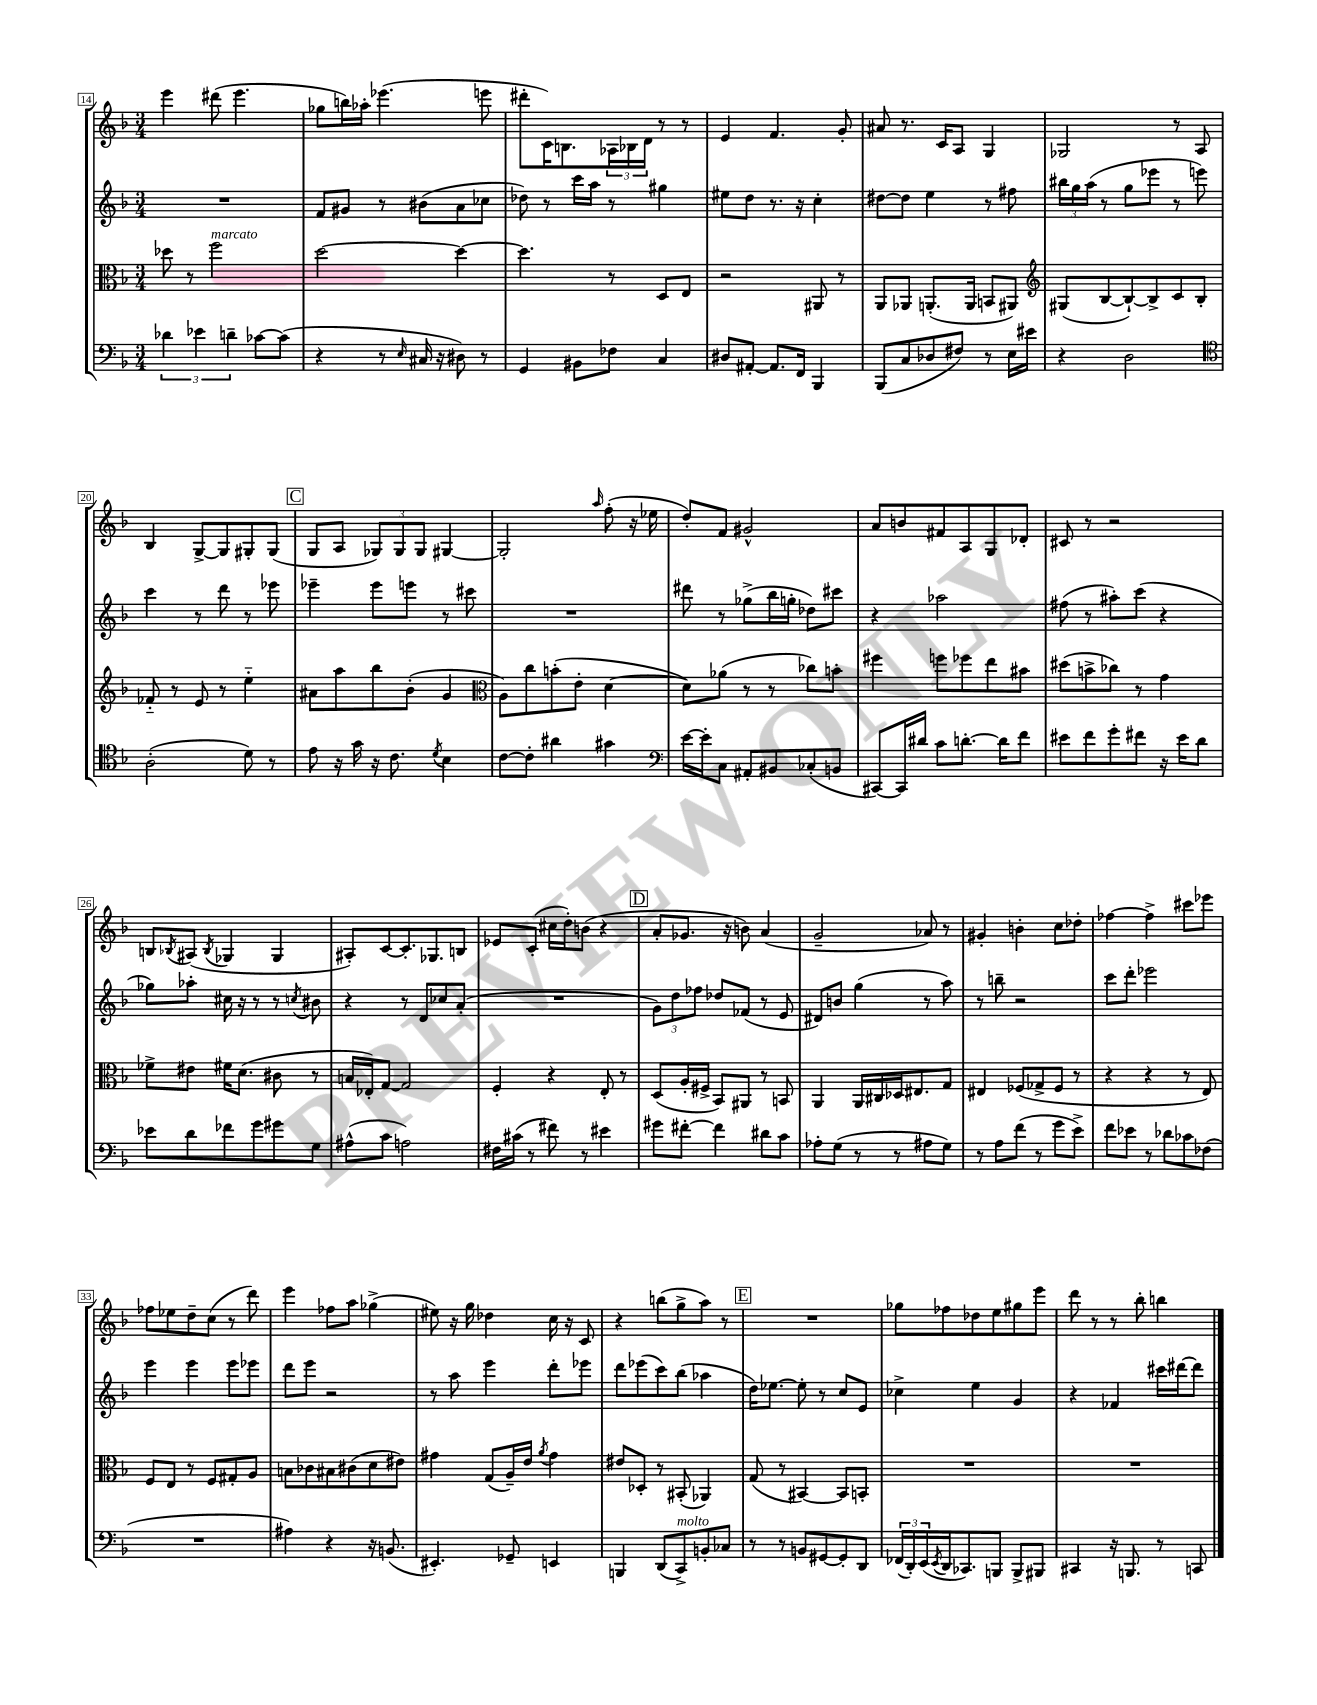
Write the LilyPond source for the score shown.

<<
\new StaffGroup <<
\new Staff = "s0" {
    \clef treble \key f \major \numericTimeSignature \time 3/4
    e'''4 dis'''8( e'''4. |
    ges''8 b''16) aes''16-. ees'''4.( e'''8 |
    dis'''8-. c'16) b8. \tuplet 3/2 { aes16 bes16 d'16 } r8 r8 |
    e'4 f'4. g'8-. |
    ais'8 r8. c'16 a8 g4 |
    ges2 r8 a8 |
    bes4 g8~-> g8 gis8-. gis8( |
    \mark \markup { \box "C" } g8 a8 \tuplet 3/2 { ges8) ges8 ges8 } gis4~ |
    gis2-. \grace { a''16 } f''8-.( r16 ees''16 |
    d''8-.) f'8 gis'2-^ |
    a'8 b'8 fis'8 a8 g8 des'8-. |
    cis'8 r8 r2 |
    b8 \acciaccatura { bes8 } ais8( \acciaccatura { bes8 } ges4 ges4 |
    ais8-.) c'8~ c'8.-. ges8. b8 |
    ees'8 c'8-.( cis''16 d''16-.) b'8( r4 |
    \mark \markup { \box "D" } a'8-. ges'8. r16 b'8) a'4( |
    g'2-- aes'8) r8 |
    gis'4-. b'4-. c''8 des''8-. |
    fes''4~ fes''4-> cis'''8 ees'''8 |
    fes''8 ees''8 d''8-- c''8( r8 d'''8) |
    e'''4 fes''8 a''8 ges''4->( |
    eis''8) r16 g''16 des''4 c''16 r16 c'8 |
    r4 b''8( g''8-> a''8) r8 |
    \mark \markup { \box "E" } R2. |
    ges''8 fes''8 des''8 e''8 gis''8 e'''8 |
    d'''8 r8 r8 bes''8-. b''4 \bar "|." |
}
\new Staff = "s1" {
    \clef treble \key f \major \numericTimeSignature \time 3/4
    R2. |
    f'8 gis'8 r8 bis'8( a'8 ces''8 |
    des''8) r8 c'''16 a''16 r8 gis''4 |
    eis''8 d''8 r8. r16 c''4-. |
    dis''8~ dis''8 e''4 r8 fis''8 |
    \tuplet 3/2 { bis''16 g''16 a''16( } r8 g''8 ees'''8 r8 e'''8) |
    c'''4 r8 d'''8 r8 ees'''8 |
    \mark \markup { \box "C" } ees'''4-- ees'''8 e'''8 r8 cis'''8 |
    R2. |
    dis'''8 r8 ges''8->( bes''16 g''16-. des''8) cis'''8 |
    r4 aes''2 |
    fis''8( r8 ais''8-.) c'''8( r4 |
    ges''8) aes''8-. cis''16 r16 r8 r8 \acciaccatura { c''8 } bis'8 |
    r4 r8 d'8 ces''8 a'8-.( |
    R2. |
    \mark \markup { \box "D" } \tuplet 3/2 { g'8) d''8 fes''8 } des''8 fes'8( r8 e'8 |
    dis'8) b'8 g''4( r8 a''8) |
    r8 b''8-- r2 |
    c'''8 d'''8-. ees'''2 |
    e'''4 e'''4 e'''8 ees'''8 |
    d'''8 e'''8 r2 |
    r8 a''8 e'''4 d'''8-. ees'''8 |
    d'''8 ees'''8( c'''8) bes''8( aes''4 |
    \mark \markup { \box "E" } d''16) ees''8.~ ees''8-. r8 c''8 e'8 |
    ces''4-> e''4 g'4 |
    r4 fes'4 cis'''16 dis'''16~ dis'''8 \bar "|." |
}
\new Staff = "s2" {
    \clef alto \key f \major \numericTimeSignature \time 3/4
    des''8 r8 f''2^\markup { \italic "marcato" } |
    d''2~ d''4~ |
    d''4. r8 d8 e8 |
    r2 ais,8 r8 |
    a,8 aes,8 a,8.-.( a,16 b,8 ais,8) |
    \clef treble gis8( bes8~ bes8~-!) bes8-> c'8 bes8-. |
    fes'8-_ r8 e'8 r8 e''4-_ |
    \mark \markup { \box "C" } ais'8 a''8 bes''8 bes'8-.( g'4 |
    \clef alto a8) c''8 b'8-.( e'8-. d'4~ |
    d'8) aes'8( r8 r8 ces''8) b'8-. |
    fis''4 f''8 fes''8 e''8 bis'8 |
    dis''8( b'8-> ces''8) r8 g'4 |
    fes'8-> eis'8 fis'16 d'8.( cis'8 r8 |
    b16 ees16-.) g8~ g2 |
    f4-. r4 e8-. r8 |
    \mark \markup { \box "D" } d8( a16-. fis16-> bes,8) ais,8 r8 b,8 |
    a,4 a,16 cis16 des16 eis8. g8 |
    eis4 fes8( ges8-> fes8 r8 |
    r4 r4 r8 e8) |
    f8 e8 r8 f8 gis8-. a8 |
    b8 ces'8 bis8 cis'8( d'8 eis'8) |
    gis'4 g8( a16--) e'16 \acciaccatura { a'8 } gis'4 |
    eis'8 des8-. r8 bis,8-.( aes,4) |
    \mark \markup { \box "E" } g8( r8 bis,4~) bis,8 b,8-. |
    R2. |
    R2. \bar "|." |
}
\new Staff = "s3" {
    \clef bass \key f \major \numericTimeSignature \time 3/4
    \tuplet 3/2 { des'4 ees'4 d'4-- } ces'8~ ces'8( |
    r4 r8 \grace { e16 } cis16 r16 dis8) r8 |
    g,4 bis,8 fes8 c4 |
    dis8 ais,8~-. ais,8. f,16 bes,,4 |
    bes,,8( c8 des8 fis8) r8 e16 eis'16 |
    r4 d2 |
    \clef tenor a2-.( d'8) r8 |
    \mark \markup { \box "C" } e'8 r16 g'16 r16 c'8. \acciaccatura { d'8 } bes4 |
    c'8~ c'8-. ais'4 gis'4 |
    \clef bass e'16~ e'16-. c8 ais,8-. bis,8 ces8-.( b,8 |
    cis,8~) cis,16 dis'16 c'8 d'8.~-. d'16 f'8 |
    eis'8 f'8 g'8-. fis'8 r16 eis'16 d'8 |
    ees'8 d'8 fes'8 g'8 gis'8 g8 |
    ais8-^( c'8 a2) |
    fis16 cis'16( r8 fis'8) r8 eis'4 |
    \mark \markup { \box "D" } gis'8 fis'8~-. fis'4 dis'8 c'8 |
    aes8-. g8( r8 r8 ais8 g8) |
    r8 a8 f'8( r8 g'8 e'8->) |
    f'8 ees'8 r8 des'8 ces'8 fes8( |
    R2. |
    ais4) r4 r16 b,8.( |
    eis,4.-.) ges,8-- e,4 |
    b,,4 d,8( c,8->^\markup { \italic "molto" }) b,8-. ces8 |
    \mark \markup { \box "E" } r8 r8 b,8 gis,8~ gis,8-. d,8 |
    \tuplet 3/2 { fes,16( d,16-.) e,16( } \acciaccatura { e,8 } d,16 ces,8.) b,,8 b,,8-> bis,,8 |
    cis,4 r16 b,,8. r8 c,8 \bar "|." |
}
>>
>>
\layout { \context { \Score currentBarNumber = #14 \override BarNumber.stencil = #(make-stencil-boxer 0.1 0.3 ly:text-interface::print) } }
